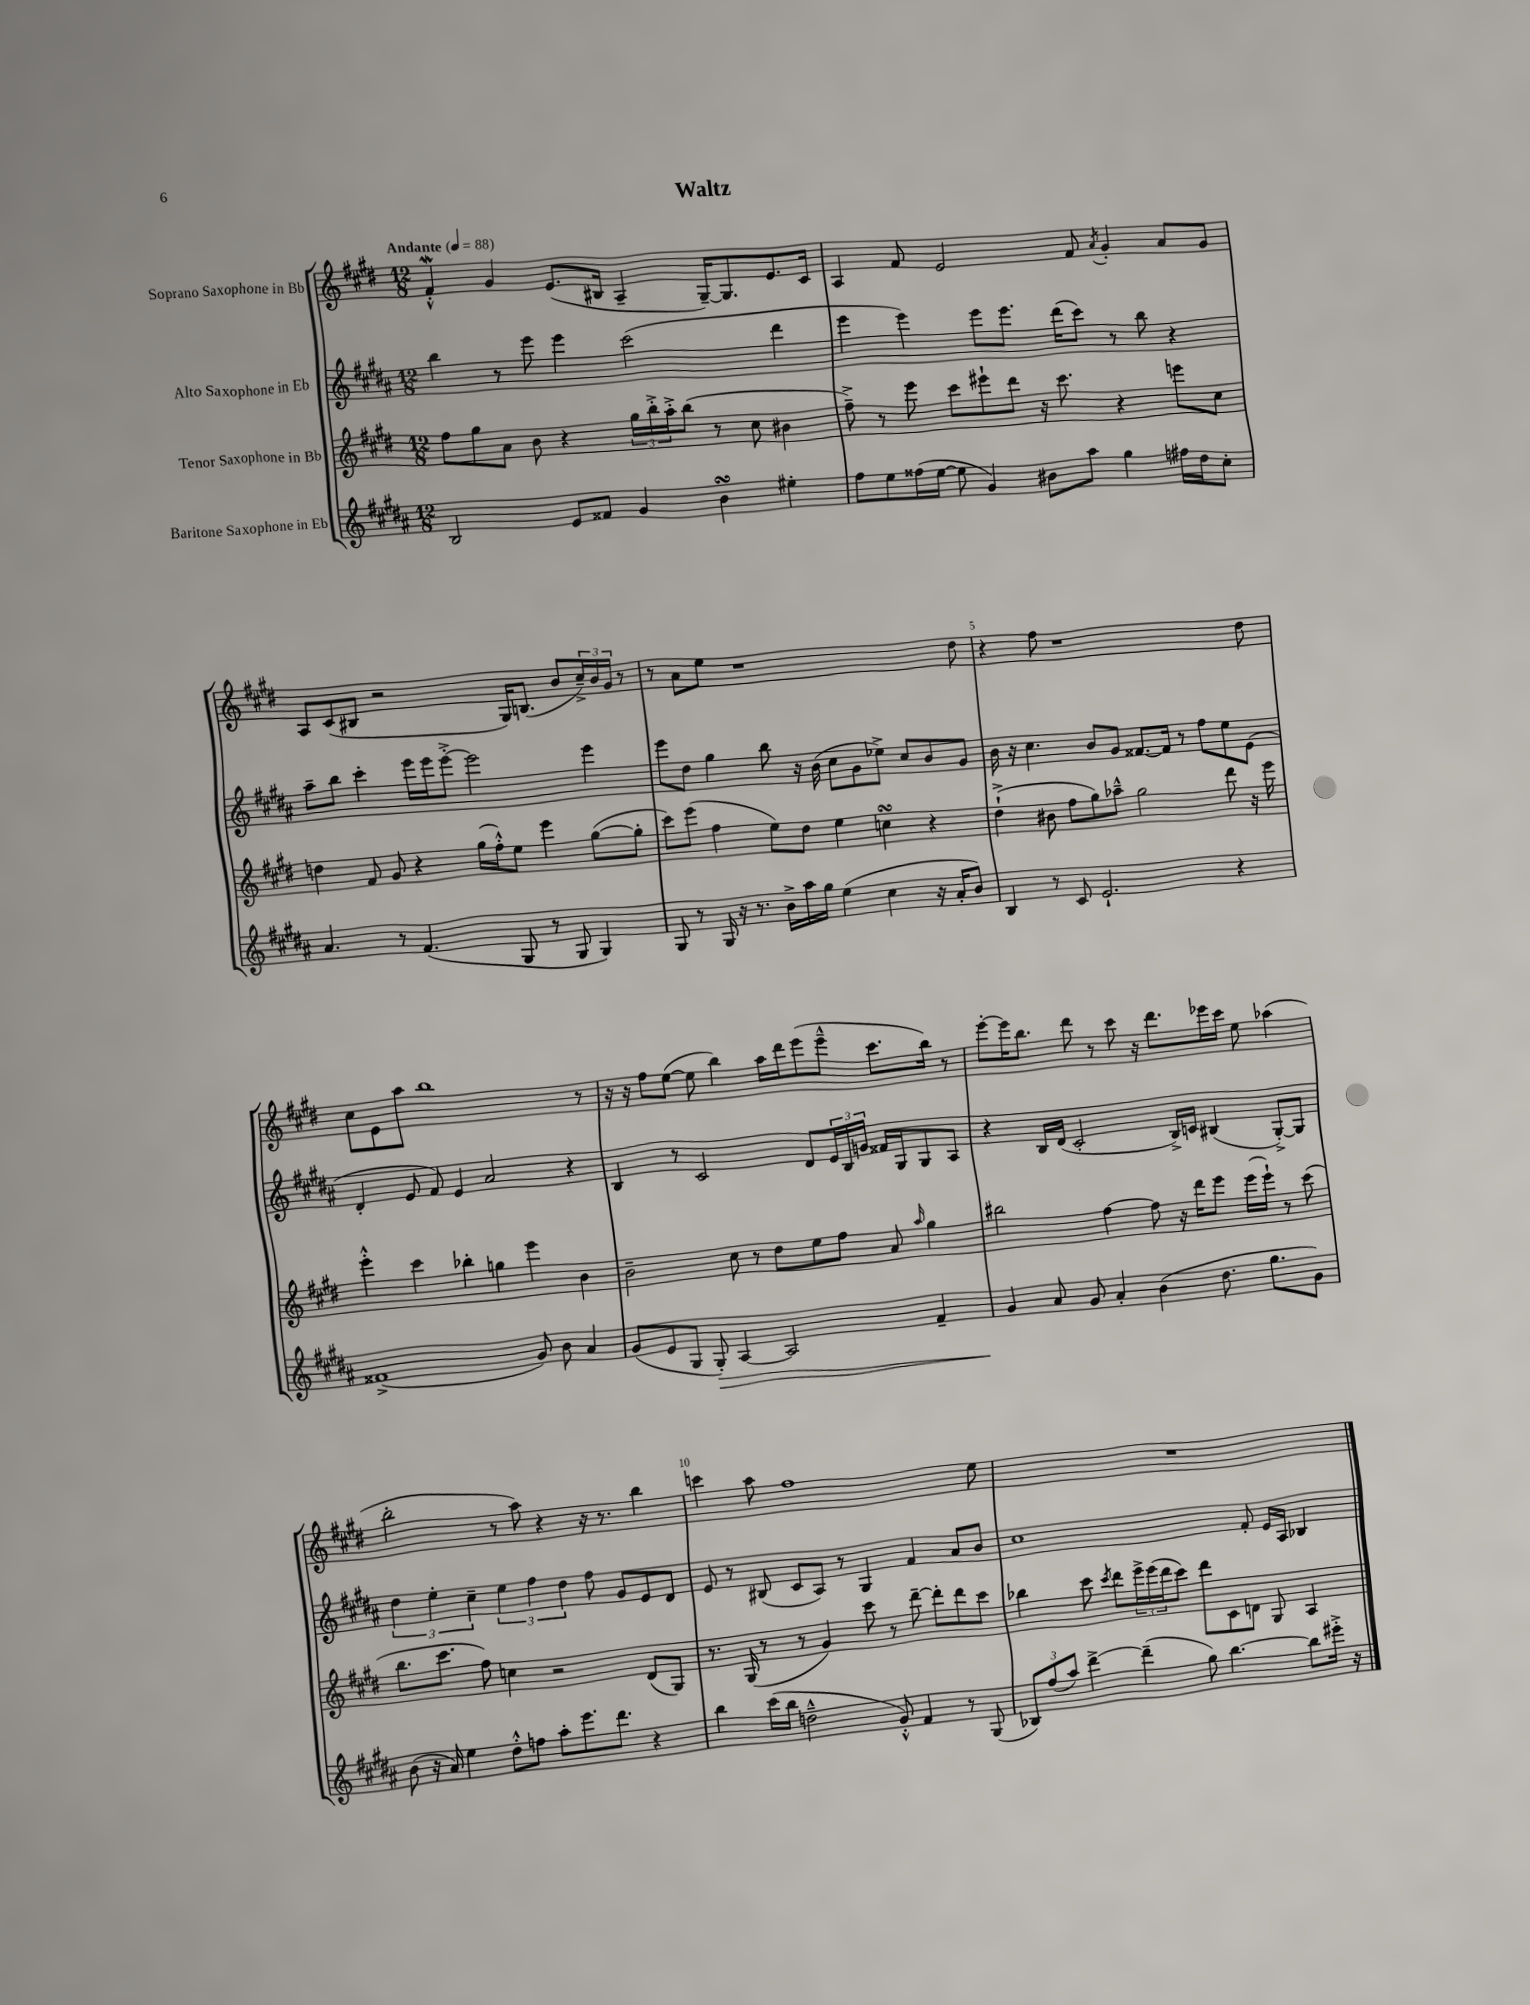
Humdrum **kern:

**kern	**dynam	**kern	**kern	**kern
*part4	*part4	*part3	*part2	*part1
*staff4	*staff4	*staff3	*staff2	*staff1
*I"Baritone Saxophone in Eb	*	*I"Tenor Saxophone in Bb	*I"Alto Saxophone in Eb	*I"Soprano Saxophone in Bb
*clefG2	*	*clefG2	*clefG2	*clefG2
*k[f#c#g#d#a#]	*	*k[f#c#g#d#]	*k[f#c#g#d#a#]	*k[f#c#g#d#]
*M12/8	*	*M12/8	*M12/8	*M12/8
*MM88	*	*MM88	*MM88	*MM88
=1	=1	=1	=1	=1
!	!	!	!	!LO:TX:a:B:t=Andante
2B/	.	8ff#\L	4bb\	4f#W'^^/
.	.	8gg#\	.	.
.	.	8a\J	8r	4g#/
.	.	8b\	8eee\	.
8e/L	.	4r	4eee\	(8.e/L
8f##X/J	.	.	.	.
.	.	.	.	16B#X/Jk
4g#/	.	24gg#\LL	(2ccc#\	4A~/
.	.	24bb'^\	.	.
.	.	24aa'^\J	.	.
.	.	(8bb\J	.	.
4bsSSs\	.	8r	.	[16G#~/KL)
.	.	.	.	8.G#/]
.	.	8cc#\	.	.
4ee#X'\	.	4b#X\	4ddd#\	8.e/
.	.	.	.	16c#/Jk
=2	=2	=2	=2	=2
8ff#\L	.	8ff#~^\)	4eee\	4A/
8ee\	.	8r	.	.
(16ff##X\L	.	8eee\	4eee\)	8f#/
[16ee\JJ	.	.	.	.
8ee\]	.	8ccc#\L	.	2e/
4g#/)	.	8eee#X`\	8eee\L	.
.	.	8ddd#\J	8.eee\J	.
8b#X\L	.	16r	.	.
.	.	8.ccc#\	(16ddd#\KL	.
8aa#\J	.	.	8ccc#\J)	8f#/
.	.	.	.	8qa/
4gg#\	.	4r	8r	4g#'/
.	.	.	8bb\	.
16ff#X\LL	.	8eeen\L	4r	8a/L
16dd#\J	.	.	.	.
8cc#'\J	.	8cc#\J	.	8g#/J
!!LO:LB:g=z
=3	=3	=3	=3	=3
4.a#/	.	4ddn\	8aa#~\L	8A/L
.	.	.	8bb\J	(8c#/
.	.	8f#/	4ccc#'\	8B#X/J
8r	.	8g#/	.	2r
(4.f#/	.	4r	16eee\LL	.
.	.	.	16eee\J	.
.	.	.	[8eee'^\J	.
.	.	(16gg#\LL	2eee\]	.
.	.	16ff#'^^\J)	.	.
8G#/	.	8ee\J	.	16G#/KL)
.	.	.	.	(8.Bn/J
8r	.	4eee\	.	.
8G#/	.	.	.	8b/L
4G#/)	.	([8gg#\L	4eee\	24cc#~^/L)
.	.	.	.	24b/
.	.	.	.	24g#/JJ
.	.	8gg#'\J]	.	8r
=4	=4	=4	=4	=4
8G#/	.	8ccc#\L)	8eee\L	8r
8r	.	(8eee\J	8dd#\J	8a\L
16G#/	.	4ff#\	4gg#\	8ee\J
16r	.	.	.	.
8.r	.	.	.	1r
.	.	8ee\L)	8bb\	.
16b^\LL	.	.	.	.
16aa#\	.	8dd#\J	16r	.
16gg#\JJ	.	.	(16b\	.
(4ee\	.	4ee\	8cc#\L	.
.	.	.	8g#\	.
4cc#\	.	4ccnsSSs\	8ee-X^\J)	.
.	.	.	8cc#/L	.
16r	.	4r	8b/	.
16a#'/KL	.	.	.	.
8b/J)	.	.	8g#/J	8dd#\
=5	=5	=5	=5	=5
4B/	.	(4dd#`^\	16b\	4r
.	.	.	16r	.
.	.	.	4.cc#\	.
8r	.	8b#X\	.	8ff#\
8c#/	.	8ff#\L	.	1r
2.e`/	.	8gg#\)	8b/L	.
.	.	8aa-X~^^\J	8g#/J	.
.	.	2gg#\	[8.f##X/L	.
.	.	.	16f##/Jk]	.
.	.	.	8r	.
.	.	.	8ff#\L	.
4r	.	8ddd#\	8ee\	.
.	.	16r	(8e\J	8dd#\
.	.	16eee\	.	.
!!LO:LB:g=z
=6	=6	=6	=6	=6
(1f##X^	.	4eee'^^\	4d#'/	8cc#\L
.	.	.	.	8e\
.	.	4ccc#\	8e/	8aa\J
.	.	.	8f#/)	1bb
.	.	4bb-X'\	4e/	.
.	.	4ggn\	2a#/	.
8g#/)	.	4eee\	.	.
8b\	.	.	.	.
4a#/	.	4b\	4r	.
.	.	.	.	8r
=7	=7	=7	=7	=7
(8g#/L	.	2b~\	4B/	16r
.	.	.	.	16r
8e/	.	.	.	8ff#\L
8G#/J	.	.	8r	([8ee\J
!	!LO:HP:b	!	!	!
8G#'/)	>	.	2c#/	8ee\]
[4A#/	.	8cc#\	.	4bb\)
.	.	8r	.	.
2A#/]	.	8dd#\L	.	16aa\LL
.	.	.	.	16ddd#\J
.	.	8ee\	8d#/L	(8eee\
.	.	8ff#\J	24e/L	8eee~^^\J
.	.	.	24B/	.
.	.	.	24gn/JJ	.
.	.	8a/	16f##X/LL	8.ccc#\L
.	.	.	16G#/J	.
.	.	16qqaa/	.	.
4f#~/	.	4gg#\	8G#/	.
.	.	.	.	16bb\Jk)
.	.	.	8A#/J	8r
=8	=8	=8	=8	=8
4g#/	.	2bb#X\	4r	[8eee'\L
.	.	.	.	16eee\K]
.	.	.	.	8.bb\J
8a#/	]	.	16B/LL	.
.	.	.	(16d#/JJ	.
8g#/	.	.	2c#'/	8ddd#\
4a#'/	.	[4ff#\	.	8r
.	.	.	.	8ccc#\
(4b\	.	8ff#\]	.	16r
.	.	.	.	8.ddd#\L
.	.	16r	16B^/LL)	.
.	.	16ddd#\KL	16cn/JJ	.
8.dd#\	.	8eee\J	(4B#X/	16eee-X\L
.	.	.	.	16ccc#\JJ
.	.	(16eee\LL	.	8ee\
8.gg#\L	.	16eee`\JJ)	.	.
.	.	8r	[8G#'^/L)	(4aa-X\
8g#\J)	.	(8ccc#\	8G#/J]	.
!!LO:LB:g=z
=9	=9	=9	=9	=9
(8b\	.	8.bb\L	6dd#\	2bb'\
16r	.	.	.	.
.	.	.	6ee'\	.
16a#/)	.	8.ccc#\J	.	.
4ee\	.	.	.	.
.	.	.	6cc#~\	.
.	.	8ff#\)	.	.
8dd#'^^\L	.	4ccn\	6ee\	8r
8ffn\J	.	.	.	8aa\)
.	.	.	6ff#\	.
8aa#'\L	.	2r	.	4r
.	.	.	6dd#\	.
8.eee\	.	.	.	.
.	.	.	8ff#\	16r
8.ddd#\J	.	.	.	8.r
.	.	.	8g#/L	.
4r	.	(8d#/L	8e/	4bb\
.	.	8G#/J)	8d#/J	.
=10	=10	=10	=10	=10
4bb\	.	8.r	8e/	4cccn\
.	.	.	8r	.
.	.	(16G#/	.	.
(16ccc#\LL	.	8r	(8B#X/	8aa\
16bb\JJ	.	.	.	.
2ddn~^^\	.	8r	8c#/L	1ff#
.	.	4g#/)	8A#/J)	.
.	.	.	8r	.
.	.	8ccc#\	4G#/	.
8g#'^^/)	.	8r	.	.
4f#/	.	[8ddd#~\	4f#/	.
.	.	8ddd#'\L]	.	.
8r	.	8ddd#\	8a#/L	.
(8G#/	.	8ccc#\J	8b/J	8ee\
=11	=11	=11	=11	=11
12B-X/L)	.	4bb-X\	1cc#	1.r
(12ff#/	.	.	.	.
12aa#/J)	.	.	.	.
[4ddd#^\	.	8ccc#\	.	.
.	.	8qccc#/	.	.
.	.	8ddd#\L	.	.
(4ddd#~\]	.	24eee^\L	.	.
.	.	(24eee\	.	.
.	.	24ddd#\J	.	.
.	.	8ccc#\J)	.	.
8gg#\)	.	8ddd#\L	.	.
[4.bb\	.	8c#\	.	.
.	.	8dn\J	8f#'/	.
.	.	8G#/	16e/LL	.
.	.	.	16A#/JJ	.
8bb\L]	.	4A/	4B-X/	.
16eee#X'^\Jk	.	.	.	.
16r	.	.	.	.
==	==	==	==	==
*-	*-	*-	*-	*-
